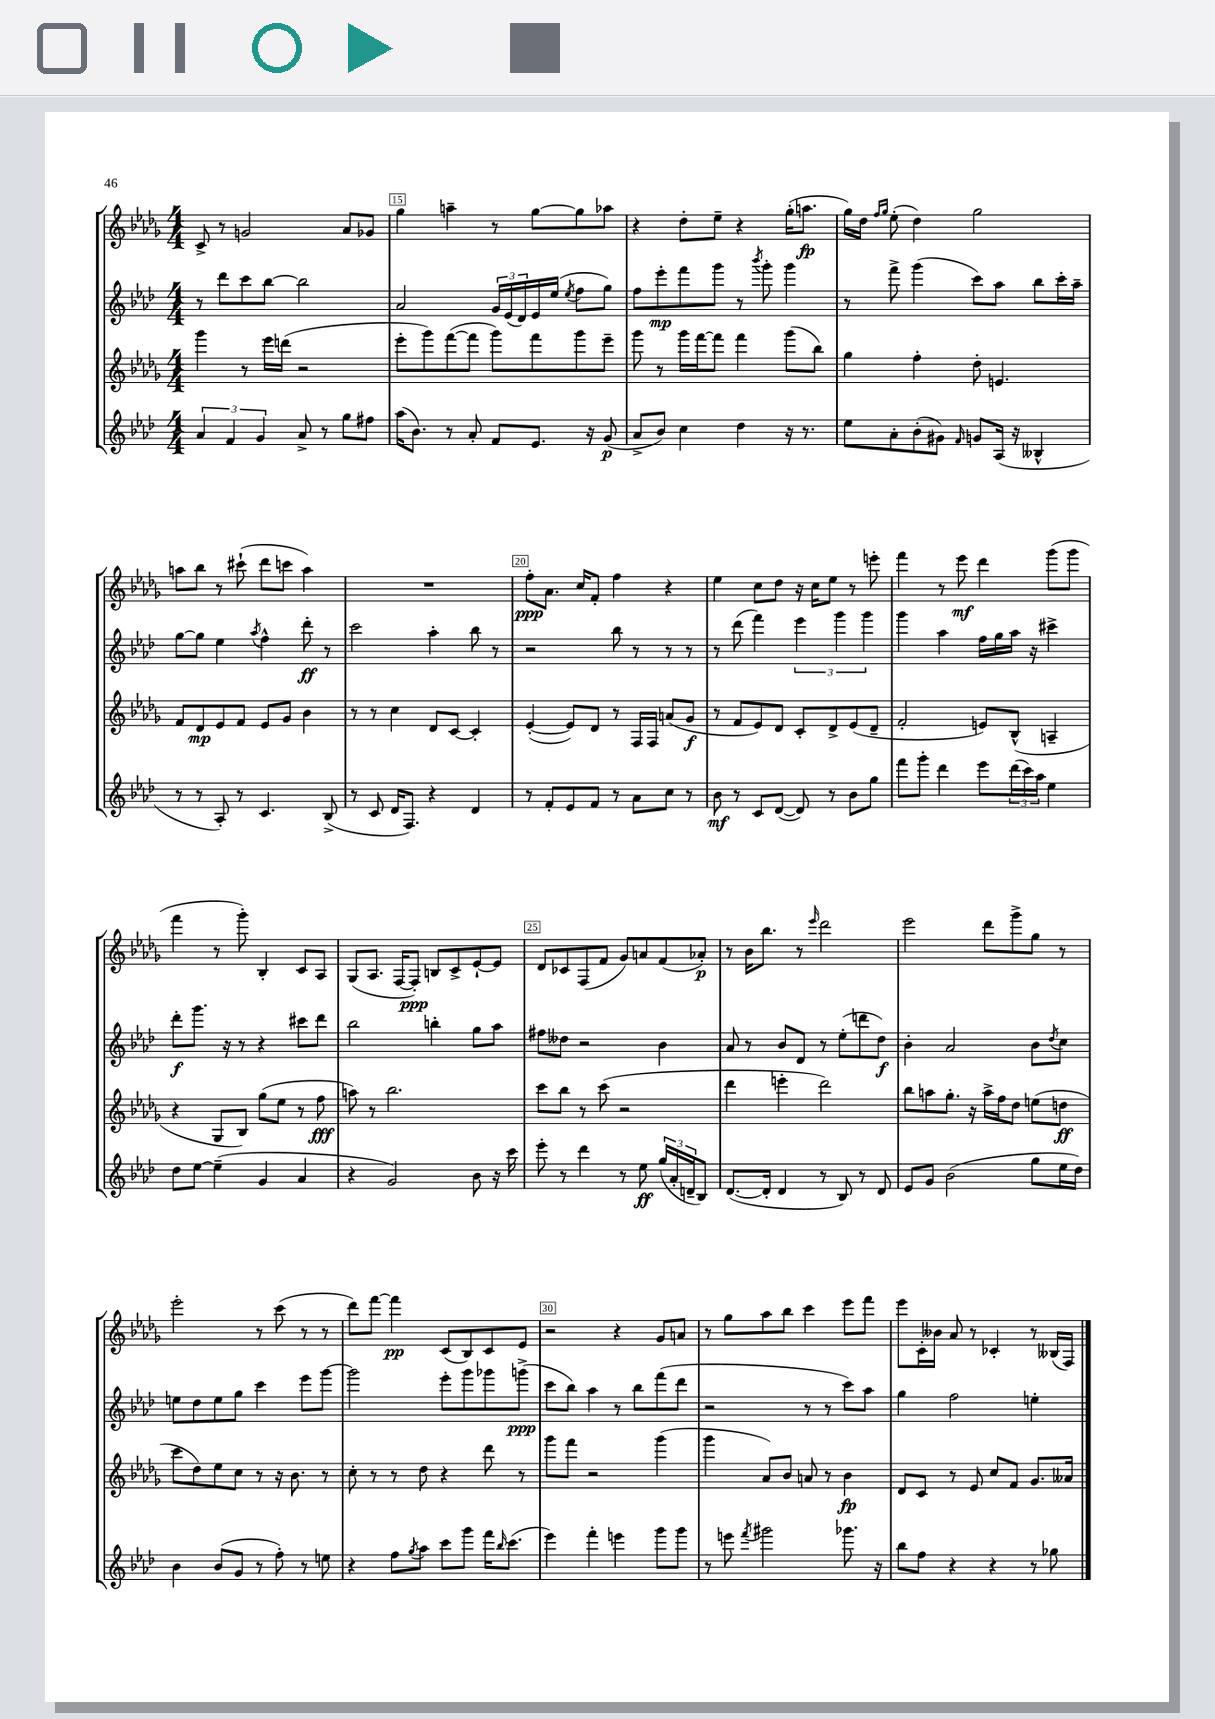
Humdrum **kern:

**kern	**kern	**kern	**kern
*staff4	*staff3	*staff2	*staff1
*clefG2	*clefG2	*clefG2	*clefG2
*k[b-e-a-d-]	*k[b-e-a-d-g-]	*k[b-e-a-d-]	*k[b-e-a-d-g-]
*M4/4	*M4/4	*M4/4	*M4/4
6a-	4ggg-	8r	8c^
.	.	8ddd-	8r
6f	.	.	.
.	8r	8ccc	2g
6g	.	.	.
.	16eee-	[8bb-	.
.	(16ddd	.	.
8a-^	2r	2bb-]	.
8r	.	.	.
8gg	.	.	8a-
8ff#	.	.	8g-
=	=	=	=
(16aa-	8eee-'	2a-	4gg-
8.b-)	.	.	.
.	8ggg-)	.	.
8r	([8fff	.	4aa~
8a-'	8fff]	.	.
8f	8ggg-)	24g	8r
.	.	(24e-	.
.	.	24d-)	.
8.e-	8fff	16e-	[8gg-
.	.	(16ee-	.
.	.	8qee-	.
.	8ggg-	8ff	8gg-]
16r	.	.	.
(8g	8eee-~	8gg)	8aa-
=	=	=	=
8a-^	8ggg-	8ff	4r
8b-)	8r	8eee-'	.
4cc	16ggg-	8fff	8dd-'
.	[16fff	.	.
.	8fff]	8ggg	8ee-~
4dd-	4fff	8r	4r
.	.	8qbbb-	.
.	.	8ggg'	.
16r	(8ggg-	4ggg	(16gg-'
8.r	.	.	8.aa
.	8bb-)	.	.
=	=	=	=
8ee-	4gg-	8r	16gg-)
.	.	.	16dd-
.	.	.	16qqff
.	.	.	16qqgg-
8a-'	.	8fff^	(8ee-'
(8b-'	4ff'	(4ggg	4dd-)
8g#)	.	.	.
16qqf	.	.	.
8g	8dd-'	8ccc)	2gg-
(16A-	4.e	8aa-	.
16r	.	.	.
4B--^^	.	8bb-	.
.	.	16ccc'	.
.	.	16aa-~	.
=	=	=	=
8r	8f	[8gg	8aa
8r	8d-	8gg]	8bb-
8A-')	8e-	4ee-	8r
8r	8f	.	(8ccc#`
.	.	8qaa-	.
4.c	8e-	4ff^^	8ddd-
.	8g-	.	8ccc
.	4b-	8ddd-'	4aa)
(8B-^	.	8r	.
=	=	=	=
8r	8r	2ccc	1r
8c	8r	.	.
16d-	4cc	.	.
8.F)	.	.	.
4r	8d-	4aa-'	.
.	[8c	.	.
4d-	4c']	8bb-	.
.	.	8r	.
=	=	=	=
8r	([4e-'	2r	8ff'
8f'	.	.	8.a-
8e-	8e-])	.	.
.	.	.	16cc
8f	8d-	.	8f'
8r	8r	8bb-	4ff
8a-	16F	8r	.
.	16F	.	.
8cc	(8a	8r	4r
8r	8g-	8r	.
=	=	=	=
8b-	8r	8r	4ee-
8r	8f	(8ddd-	.
8c	8e-)	4fff)	8cc
([8d-	8d-	.	8dd-
8d-])	8c'	6eee-	16r
.	.	.	16cc
8r	8d-^	.	8ee-
.	.	6ggg	.
8b-	(8e-	.	8r
.	.	6ggg	.
8gg	8d-~	.	8eee'
=	=	=	=
8fff	2f'	4ggg	4fff
8ggg'	.	.	.
4ddd-	.	4aa-	8r
.	.	.	8eee-
8eee-	8e)	16ff	4ddd-
.	.	16gg	.
(24ddd-	(8B-^^	16aa-	.
24ccc)	.	.	.
.	.	16r	.
24aa-	.	.	.
4ee-	4A~	4ccc#^	(8ggg-
.	.	.	8ggg-
=	=	=	=
8dd-	4r	8ddd-'	4fff
[8ee-	.	8.ggg	.
(4ee-~]	8G-	.	8r
.	.	16r	.
.	8B-)	8r	8ggg-')
4g	(8gg-	4r	4B-'
.	8ee-	.	.
4a-	8r	8ccc#	8c
.	8ff	8ddd-	8A-
=	=	=	=
4r	8aa)	2bb-	(8G-
.	8r	.	8.A-
2g)	2.bb-	.	.
.	.	.	[16F
.	.	.	8F'])
.	.	4bb'	8B
.	.	.	8c^
8b-	.	8gg	[8e-`
16r	.	8aa-	8e-]
16ccc	.	.	.
=	=	=	=
8eee-'	8ccc	8ff#	8d-
8r	8bb-	8dd--	8c-
4ddd-	8r	2r	(8F
.	(8ccc	.	8f
8r	2r	.	8g-)
8ee-	.	.	8a
(24gg	.	4b-	(8f
24a-'	.	.	.
24d~	.	.	.
8B-)	.	.	8a-')
=	=	=	=
([8.d-	4ddd-	8a-	8r
.	.	8r	16b-
16d-']	.	.	8.bb-
4d-	4eee'	8b-	.
.	.	8d-	8r
.	.	.	16qqeee-
8r	2ddd-)	8r	2ddd-
8B-)	.	(8ee-'	.
8r	.	8ddd	.
8d-	.	8dd-)	.
=	=	=	=
8e-	8bb-	4b-'	2eee-
8g	8aa	.	.
(2b-	8.gg-'	2a-	.
.	16r	.	.
.	16aa^	.	8ddd-
.	16ff	.	.
.	8dd-	.	8ggg-^
8gg	(8ee	8b-	8gg-
.	.	8qdd-	.
16ee-	8dd	8cc	8r
16dd-)	.	.	.
=	=	=	=
4b-	8ccc	8ee	2eee-'
.	8dd-)	8dd-	.
(8b-	8ee-	8ee	.
8g	8cc	8gg	.
8r	8r	4ccc	8r
8ff')	16r	.	(8ccc
.	8.b-	.	.
8r	.	8eee-	8r
8ee	8r	[8ggg	8r
=	=	=	=
4r	8cc'	2ggg]	8ddd-)
.	8r	.	[8fff
8ff	8r	.	4fff]
8qgg	.	.	.
8aa-	8dd-	.	.
8ccc	4r	8eee-'	(8c
8ggg	.	8ggg	8B-)
16fff	8ddd-	8ggg-	8c
16qqbb-	.	.	.
(8.ccc	.	.	.
.	8r	(8ggg^	8e-
=	=	=	=
4eee-)	8ggg-	8ccc	2r
.	8fff	8bb-)	.
4fff'	2r	4aa-	.
4eee	.	8r	4r
.	.	8bb-	.
8ggg	(4ggg-	(8fff	8g-
8ggg	.	8ddd-	8a
=	=	=	=
8r	4ggg-	2r	8r
8eee	.	.	8gg-
8qfff	.	.	.
2ggg#	8a-)	.	8aa-
.	8b-	.	8bb-
.	8a	8r	4ccc
.	8r	8r	.
8.ggg-	4b-	8ccc)	8eee-
.	.	8aa-	8fff
16r	.	.	.
=	=	=	=
8bb-	8d-	4gg	8eee-
8ff	8c	.	16c'
.	.	.	16b--
4r	8r	2ff	8a-
.	8e-	.	8r
4r	8cc	.	4c-'
.	8f	.	.
8r	8.g-	4ee'	8r
8gg-	.	.	(16B--
.	16a--	.	16F)
==	==	==	==
*-	*-	*-	*-
